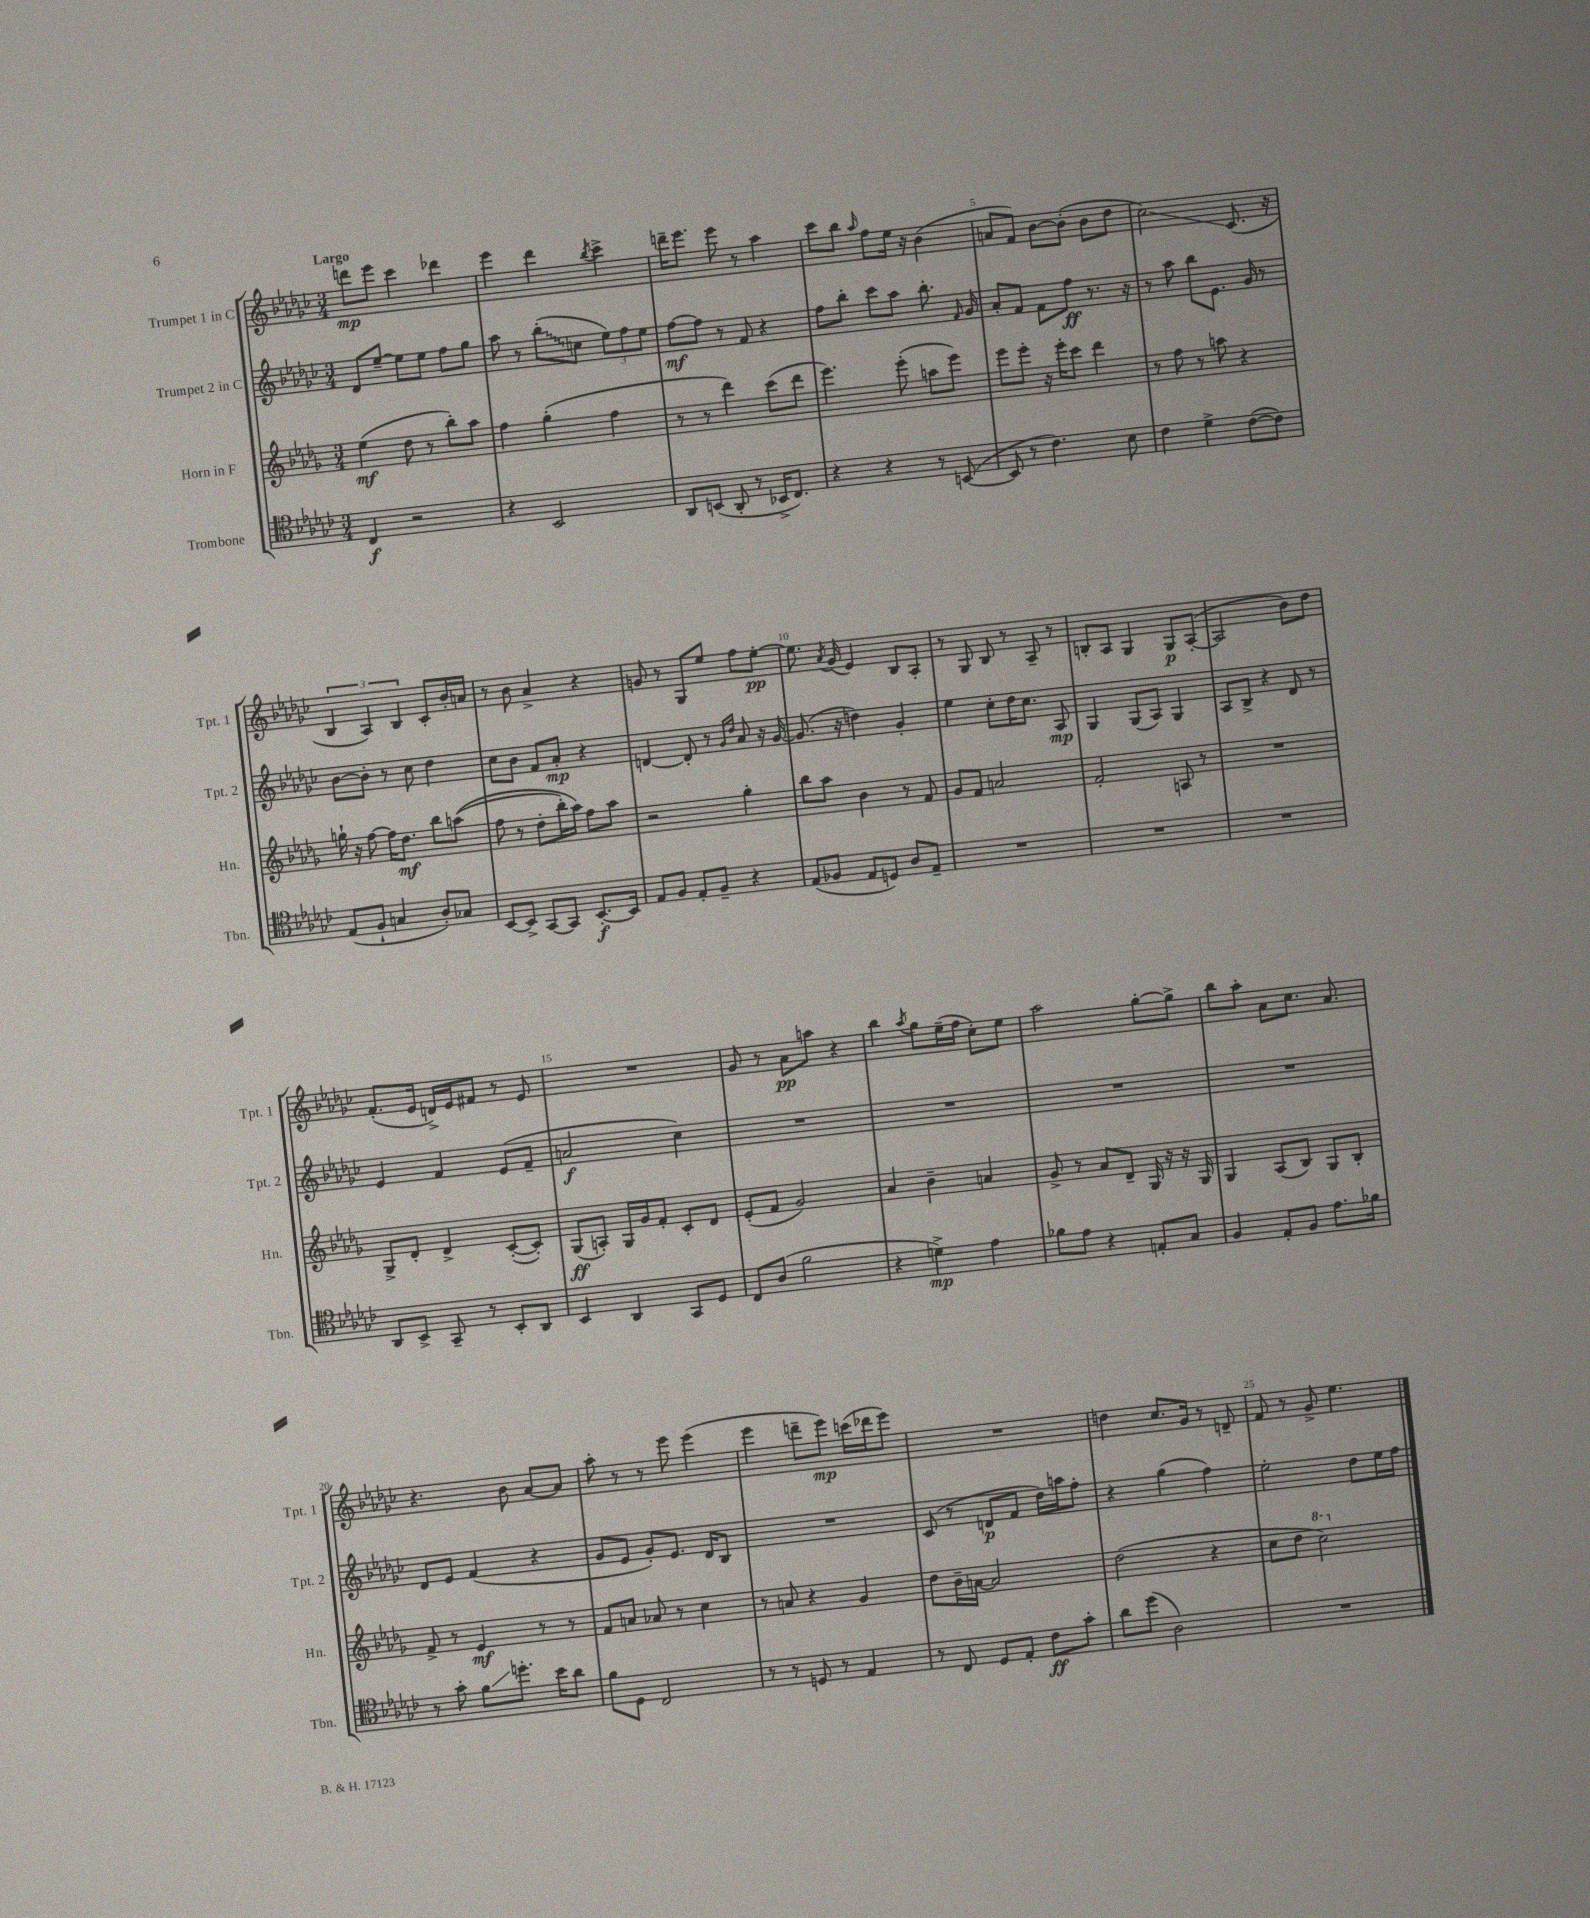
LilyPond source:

<<
\new StaffGroup <<
\new Staff = "s0" \with { instrumentName = "Trumpet 1 in C" shortInstrumentName = "Tpt. 1" } {
    \clef treble \key ges \major \numericTimeSignature \time 3/4 \tempo "Largo"
    \autoBeamOff d'''8[\mp ees'''8] ces'''4 des'''4 |
    ees'''4 des'''4 \acciaccatura { bes''8 } ces'''4-> |
    d'''16[-- ees'''8.] ees'''8 r8 aes''4 |
    ces'''8[ bes''8] \grace { aes''16 } f''8[ ees''16] r16 bes'4( |
    a'8[ f'8]) bes'8[~ bes'8]-.( bes'8[ des''8] |
    ces''2\glissando) ces'8.( r16 |
    \tuplet 3/2 { bes4 aes4) bes4 } ces'8[-. bes'16-. a'16] |
    r8 bes'8 aes'4-> r4 |
    g'8 r8 ges8[ ees''8] f''8[ ees''8]~-.\pp |
    ees''8. \acciaccatura { aes'8 } ges'16( ees'4) bes8[ aes8]-. |
    r8 ges8 bes8 r8 aes8-- r8 |
    b8[-. aes8] ges4 ges8[\p aes8]~-.( |
    aes2 bes'8[) des''8] |
    f'8.[-.( ees'16] d'16[->) ees'16 fis'8] r8 ees'8 |
    R2. |
    ges'8 r8 aes'8[\pp a''8] r4 |
    bes''4 \acciaccatura { aes''8 } ges''8[ ees''16--( f''16] ces''8[-.) ees''8] |
    aes''2 ges''8[~-. ges''8]-> |
    bes''8[ aes''8]-. aes'8[ ces''8.] aes'8. |
    r4. bes'8 aes'8[~ aes'8] |
    aes''8-. r8 r8 ees'''8 ees'''4( |
    ees'''4 d'''8[-- ees'''8]\mp) c'''16[( des'''16 ees'''8]) |
    R2. |
    d''4 ces''8.[ ges'16] r8 d'8-- |
    f'8 r8 ges'8-> ees''4. \bar "|." |
}
\new Staff = "s1" \with { instrumentName = "Trumpet 2 in C" shortInstrumentName = "Tpt. 2" } {
    \clef treble \key ges \major \numericTimeSignature \time 3/4
    \autoBeamOff des'8[ ees''8]~-- ees''8[ ees''8] f''8[ ges''8] |
    aes''8 r8 \once \override Glissando.style = #'zigzag bes''8[-.\glissando( c''8] \tuplet 3/2 { ees''8[) f''8 ees''8] } |
    f''8[~\mf f''8] r8 f'8 r4 |
    f''8[ bes''8]-. ces'''8[ aes''8] bes''8.-. \grace { f'16 } ges'16 |
    aes'8[-. f'8] f'8[ f''8]\ff r8. r16 |
    r8 aes''8 bes''8[ ees'8.] ges'16 r8 |
    bes'8[~ bes'8]-. r8 ces''8 des''4 |
    ces''8[ bes'8] f'8[ aes'8]-.\mp r4 |
    d'4~ d'8-. r8 \grace { ges'16[ des''16] } aes'8 r16 ges'16~ |
    ges'8.( r16 d''4) ges'4-. |
    ees''4 ces''8[-. des''16 ces''8.] aes8\mp |
    ges4 ges8[( aes8]) ges4 |
    aes8[ bes8]-> r4 des'8 r8 |
    ees'4 f'4 ees'8[( f'8]-- |
    a'2\f ces''4) |
    R2. |
    R2. |
    R2. |
    R2. |
    des'8[ ees'8] f'4( r4 |
    ges'8[ ees'8] ges'8[-.) ees'8.] des'16[ bes8] |
    R2. |
    ces'8( r8 d'8[\p f'8] des''16[) a''16 f''8]-. |
    r4 ges''4( f''4) |
    ees''2-. des''8[ ees''16 f''16] \bar "|." |
}
\new Staff = "s2" \with { instrumentName = "Horn in F" shortInstrumentName = "Hn." } {
    \clef treble \key des \major \numericTimeSignature \time 3/4
    \autoBeamOff ees''4\mf( des''8 r8 bes''8[-.) aes''8] |
    f''4 ges''4-.( f''4 |
    r8 r8 des'''4) c'''8[( des'''8] |
    ees'''4.) ees'''8-.( a''8[ ees'''8]) |
    ees'''8[ ees'''8]-. r16 ees'''16[-. c'''8] des'''4 |
    r8 f''8 r8 a''8 r4 |
    g''16-! r16 f''8~ f''16[ des''8.]\mf bes''8[ a''8](\( |
    f''8 r8 des''8[-. bes''16-.) aes''16]\) f''8[ aes''8] |
    r2 ges''4-. |
    bes''8[ aes''8] bes'4 r8 f'8 |
    ges'8[ f'8] a'2 |
    f'2-. a8 r8 |
    R2. |
    ges8[-> des'8]-. des'4-> c'8[~-.( c'8]-.) |
    ges8[\ff( a8]-.) ges16[ ges'16 f'8]-. c'8[-. des'8] |
    ees'8[-.( f'8] ges'2) |
    aes'4 bes'4-- a'4 |
    ges'8-> r8 aes'8[ des'8]-- ges16 r16 r16 ges16 |
    ges4 aes8[( bes8]) ges8[ bes8]-. |
    f'8-> r8 ees'4\mf r8 r8 |
    f'8[ a'8] aes'8 r8 c''4 |
    r8 a'8 r4 ges'4 |
    des''8[ bes'16-- a'16]~ a'2 |
    des''2( r4 |
    c''8[ des''8] \ottava #1 c'''2) \ottava #0 \bar "|." |
}
\new Staff = "s3" \with { instrumentName = "Trombone" shortInstrumentName = "Tbn." } {
    \clef tenor \key ges \major \numericTimeSignature \time 3/4
    \autoBeamOff ces4\f r2 |
    r4 bes,2 |
    aes,8[ b,8]( aes,8-. r8 bes,16[-> ces8.]) |
    r4 r4 r8 b,8~( |
    b,8 r8 ces'4.) bes8 |
    ces'4 des'4-> ces'8[~( ces'8]) |
    ees8[( f8]-! g4 aes8[-.) ges8] |
    bes,8[~ bes,8]-> ges,8[~ ges,8] bes,8.[~-.\f bes,16] |
    ees8[ f8] ees8[-. f8]-- r4 |
    ees8[( fes8] ees8[ d8]) aes8[ ees8]-- |
    R2. |
    R2. |
    R2. |
    aes,8[ bes,8]-> ges,8-- r8 bes,8[-. aes,8] |
    bes,4 aes,4 ges,8[ des8] |
    ces8[ aes8]( f'2 |
    r4 d'4->\mp) ees'4 |
    fes'8[ ees'8] r4 e8[-. ges8] |
    f4 ees8[-. f8] ees'8.[ fes'16] |
    r8 ges'8-. f'8[\glissando d''8.]-. bes'16[ aes'8] |
    f'8[ des8] ces2 |
    r8 r8 d8 r8 ees4 |
    r8 ces8 des8[ ees8]-. ces'8[\ff ges'8]-. |
    aes'8[ des''8]( aes2) |
    R2. \bar "|." |
}
>>
>>
\layout { \context { \Score \override BarNumber.break-visibility = ##(#f #t #t) barNumberVisibility = #(every-nth-bar-number-visible 5) } }
